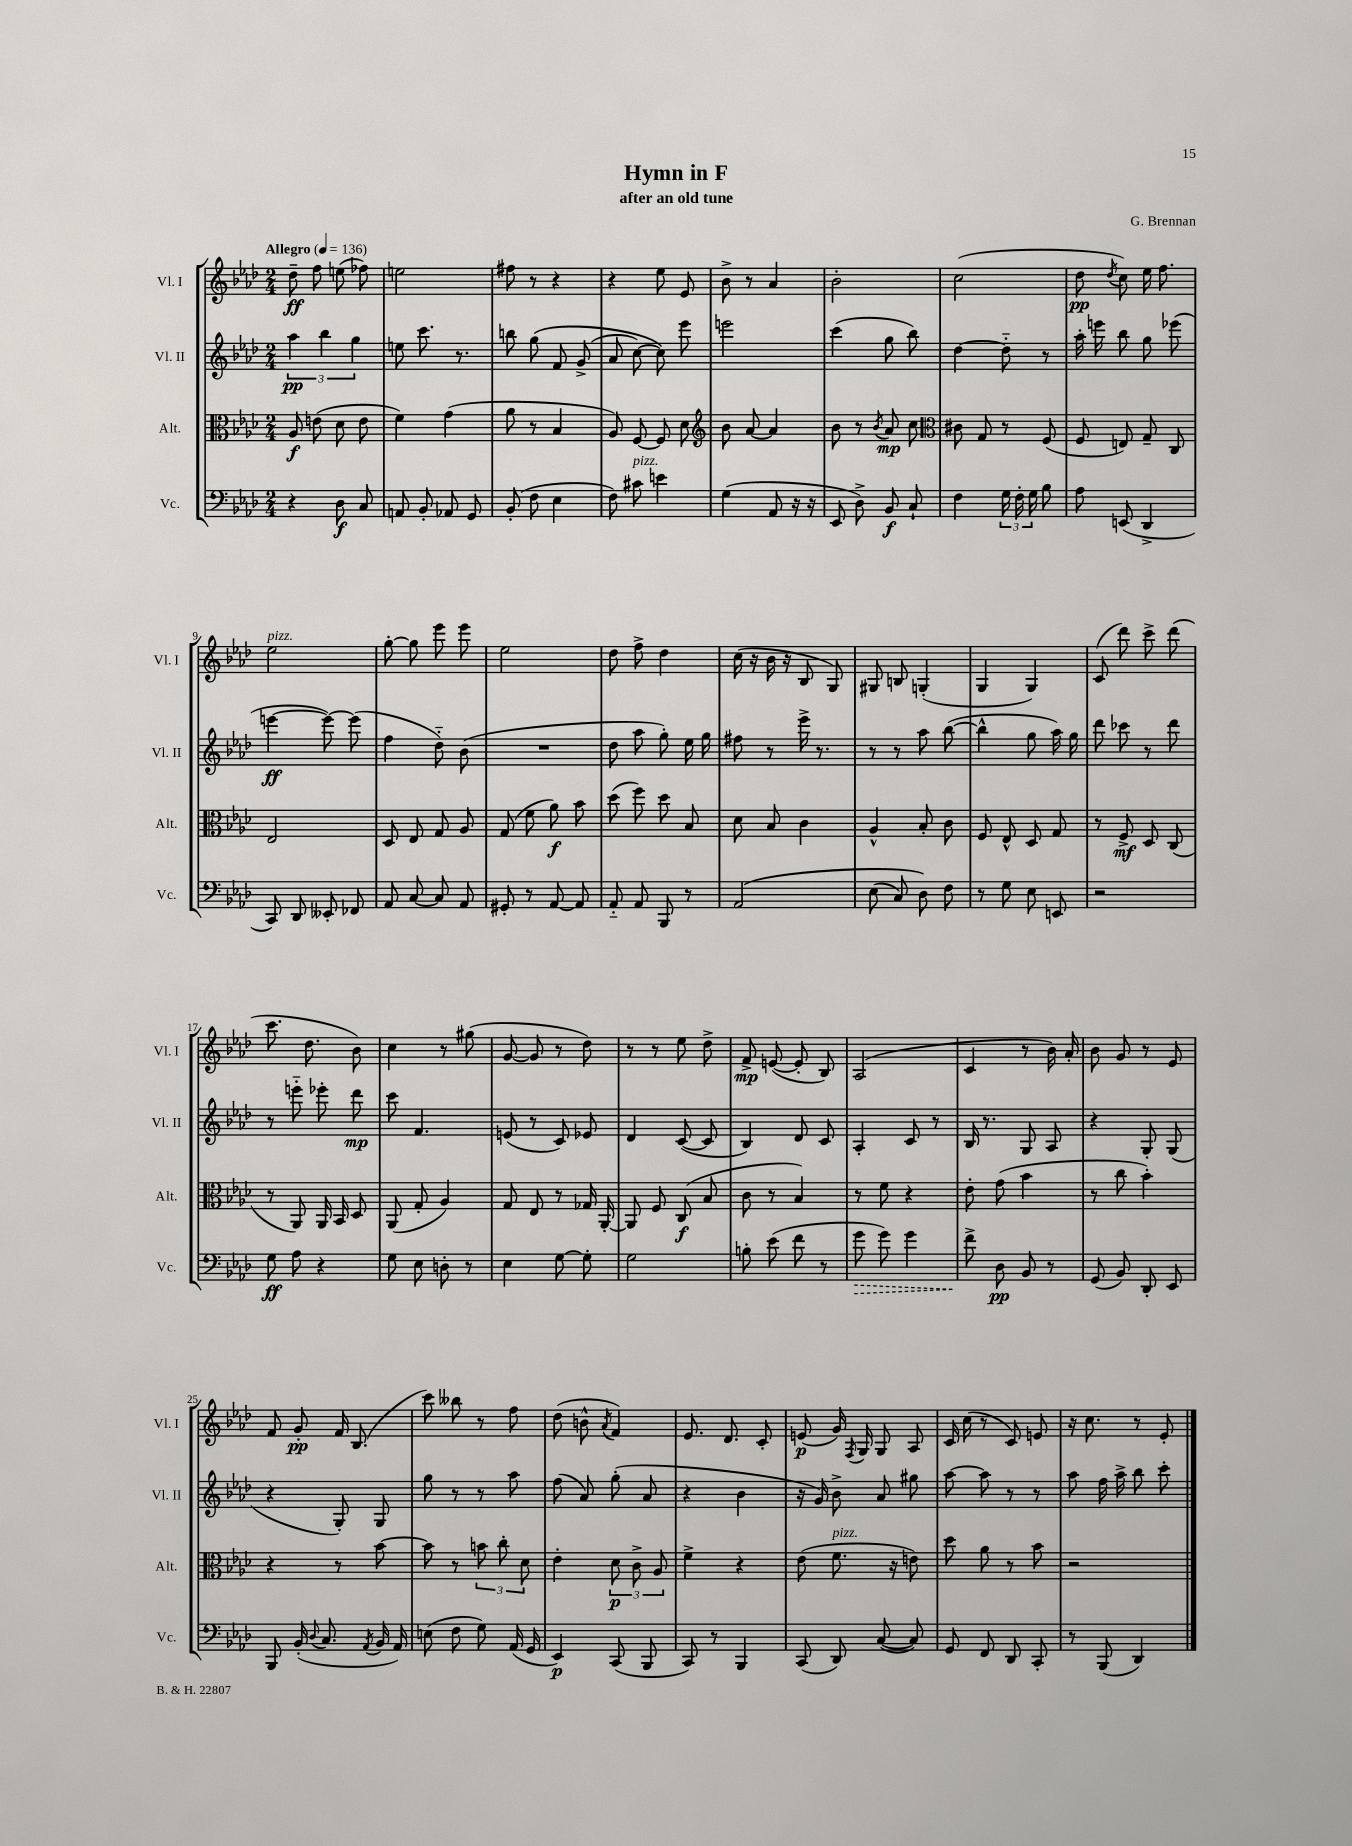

**kern	**kern	**kern	**kern
*staff4	*staff3	*staff2	*staff1
*clefF4	*clefC3	*clefG2	*clefG2
*k[b-e-a-d-]	*k[b-e-a-d-]	*k[b-e-a-d-]	*k[b-e-a-d-]
*M2/4	*M2/4	*M2/4	*M2/4
*MM136	*MM136	*MM136	*MM136
4r	8A-/	6aa-\	8dd-~\
.	(8e\	.	8ff\
.	.	6bb-\	.
8D-\	8d-\	.	(8ee\
.	.	6gg\	.
8C/	8e\	.	8ff-\)
=	=	=	=
8AA/	4f\)	8ee\	2ee\
8BB-'/	.	8.ccc\	.
8AA-/	(4g\	.	.
.	.	8.r	.
8GG/	.	.	.
=	=	=	=
(8BB-'/	8a-\	8bb\	8ff#\
8F\	8r	&(8gg\	8r
4E-\	4B-/	8f/	4r
.	.	(8g^/	.
=	=	=	=
8F\)	8A-/)	8a-/	4r
8c#\	[8F/	[8cc\)	.
4e\	8F/]	8cc\]&)	8ee-\
.	8d-\	8eee-\	8e-/
=	=	=	=
*	*clefG2	*	*
(4G\	8b-\	2eee\	8b-^\
.	[8a-/	.	8r
8AA-/	4a-/]	.	4a-/
16r	.	.	.
16r	.	.	.
=	=	=	=
8EE-/	8b-\	(4ccc\	2b-'\
8D-^\)	8r	.	.
.	8qb-/	.	.
8BB-/	8a-/	8gg\	.
8C`/	8cc\	8bb-\)	.
=	=	=	=
*	*clefC3	*	*
4F\	8c#\	[4dd-\	(2cc\
.	8G/	.	.
24G\	8r	8dd-'~\]	.
24F'\	.	.	.
24G\	.	.	.
8B-\	(8F/	8r	.
=	=	=	=
8A-\	8F/	16aa-'\	8dd-\
.	.	16eee\	.
.	.	.	8qdd-/
(8EE/	8E/)	8bb-\	8cc\)
4DD-^/	8G~/	8gg\	16ee-\
.	.	.	8.ff\
.	8C/	(8eee-\	.
=	=	=	=
8CC/)	2E-/	[4eee\	2ee-\
8DD-/	.	.	.
8EE--'/	.	8eee\_)	.
8FF-/	.	(8eee\]	.
=	=	=	=
8AA-/	8D-/	4ff\	[8gg'\
[8C/	8E-/	.	8gg\]
8C/]	8G/	8dd-'~\)	8eee-\
8AA-/	8A-/	(8b-\	8eee-\
=	=	=	=
8GG#'/	(8G/	2r	2ee-\
8r	8f\	.	.
[8AA-/	8a-\)	.	.
8AA-/]	8b-\	.	.
=	=	=	=
8AA-'~/	(8dd-\	8dd-\	8dd-\
8AA-/	8ff\)	8aa-\	8ff^\
8BBB-/	8dd-\	8gg'\)	4dd-\
8r	8B-/	16ee-\	.
.	.	16gg\	.
=	=	=	=
&(2AA-/	8d-\	8ff#\	(16cc\
.	.	.	16r
.	8B-/	8r	16b-\
.	.	.	16r
.	4c\	16eee-^\	8B-/
.	.	8.r	.
.	.	.	8G/)
=	=	=	=
(8E-\	4A-^^/	8r	8G#/
8C/)	.	8r	8B/
8D-\&)	8B-'/	8aa-\	(4G'/
8F\	8c\	([8bb-\	.
=	=	=	=
8r	8F/	4bb-^^\]	4G/
8G\	8E-^^/	.	.
8E-\	8D-/	8gg\	4G/)
8EE/	8G/	16aa-\)	.
.	.	16gg\	.
=	=	=	=
2r	8r	8ddd-\	(8c/
.	8F^/	8ccc-\	8ddd-\)
.	8D-/	8r	8ccc^\
.	(8C/	8ddd-\	(8ddd-\
=	=	=	=
8G\	8r	8r	8.ccc\
8A-\	8AA-/)	8eee'~\	.
.	.	.	8.dd-\
4r	16AA-/	8eee-'\	.
.	16BB-/	.	.
.	8D-/	8ddd-\	8b-\)
=	=	=	=
8G\	(8AA-/	8ccc\	4cc\
8E-\	8G'/	4.f/	.
8D'\	4A-/)	.	8r
8r	.	.	(8gg#\
=	=	=	=
4E-\	8G/	(8e/	[8g/
.	8E-/	8r	8g/]
[8G\	8r	8c/)	8r
8G'\]	16G-/	8e-/	8dd-\)
.	[16AA-'/	.	.
=	=	=	=
2G\	8AA-/]	4d-/	8r
.	8F/	.	8r
.	(8C/	([8c/	8ee-\
.	8B-/	8c/]	8dd-^\
=	=	=	=
8B'\	8c\	4B-/)	8f^/
(8e-\	8r	.	([8e/
8f\	4B-/)	8d-/	8e'/]
8r	.	8c/	8B-/)
=	=	=	=
8g\	8r	4A-'/	(2A-/
8g\)	8f\	.	.
4g\	4r	8c/	.
.	.	8r	.
=	=	=	=
8f^\	8e-'\	16B-/	4c/
.	.	8.r	.
8D-\	(8g\	.	.
8BB-/	4b-\	8G/	8r
8r	.	8A-/	16b-\)
.	.	.	16a-'/
=	=	=	=
(8GG/	8r	4r	8b-\
8BB-/)	8cc\	.	8g/
8DD-'/	4b-'\)	8G'/	8r
8EE-/	.	(8G/	8e-/
=	=	=	=
8BBB-/	4r	4r	8f/
(16BB-'/	.	.	8g'/
8qqD-/	.	.	.
8.C/	.	.	.
.	8r	8G'/)	16f/
.	.	.	(8.B-/
8qAA-/	.	.	.
16BB-/	[8b-\	8G/	.
16AA-/)	.	.	.
=	=	=	=
(8E\	8b-\]	8gg\	8ccc\)
8F\	8r	8r	8bb--\
8G\)	12b\	8r	8r
.	12cc'\	.	.
(16AA-/	.	8aa-\	8ff\
.	12d-\	.	.
16GG/	.	.	.
=	=	=	=
4EE-/)	4e-'\	(8ff\	(8dd-\
.	.	8a-/)	8b^^\
.	.	.	8qa-/
(8CC/	12d-\	(8gg'\	4f/)
.	12c^\	.	.
8BBB-/	.	8a-/	.
.	12A-/	.	.
=	=	=	=
8CC/)	4f^\	4r	8.e-/
8r	.	.	.
.	.	.	8.d-/
4BBB-/	4r	4b-\	.
.	.	.	8c'/
=	=	=	=
(8CC/	(8e-\	16r	(8e/
.	.	16g/)	.
8DD-/)	8.f\	8b-^\	16g/)
.	.	.	8qF/
.	.	.	16G/
([8C/	.	8a-/	8G/
.	16r	.	.
8C/])	8e\)	8gg#\	8A-/
=	=	=	=
8GG/	8dd-\	[8aa-\	16c/
.	.	.	(16cc\
8FF/	8a-\	8aa-\]	8r
8DD-/	8r	8r	8c/)
8CC'/	8b-\	8r	8e/
=	=	=	=
8r	2r	8aa-\	16r
.	.	.	8.cc\
(8BBB-/	.	16ff\	.
.	.	16aa-^\	.
4DD-/)	.	8bb-\	8r
.	.	8ccc'\	8e-'/
==	==	==	==
*-	*-	*-	*-
